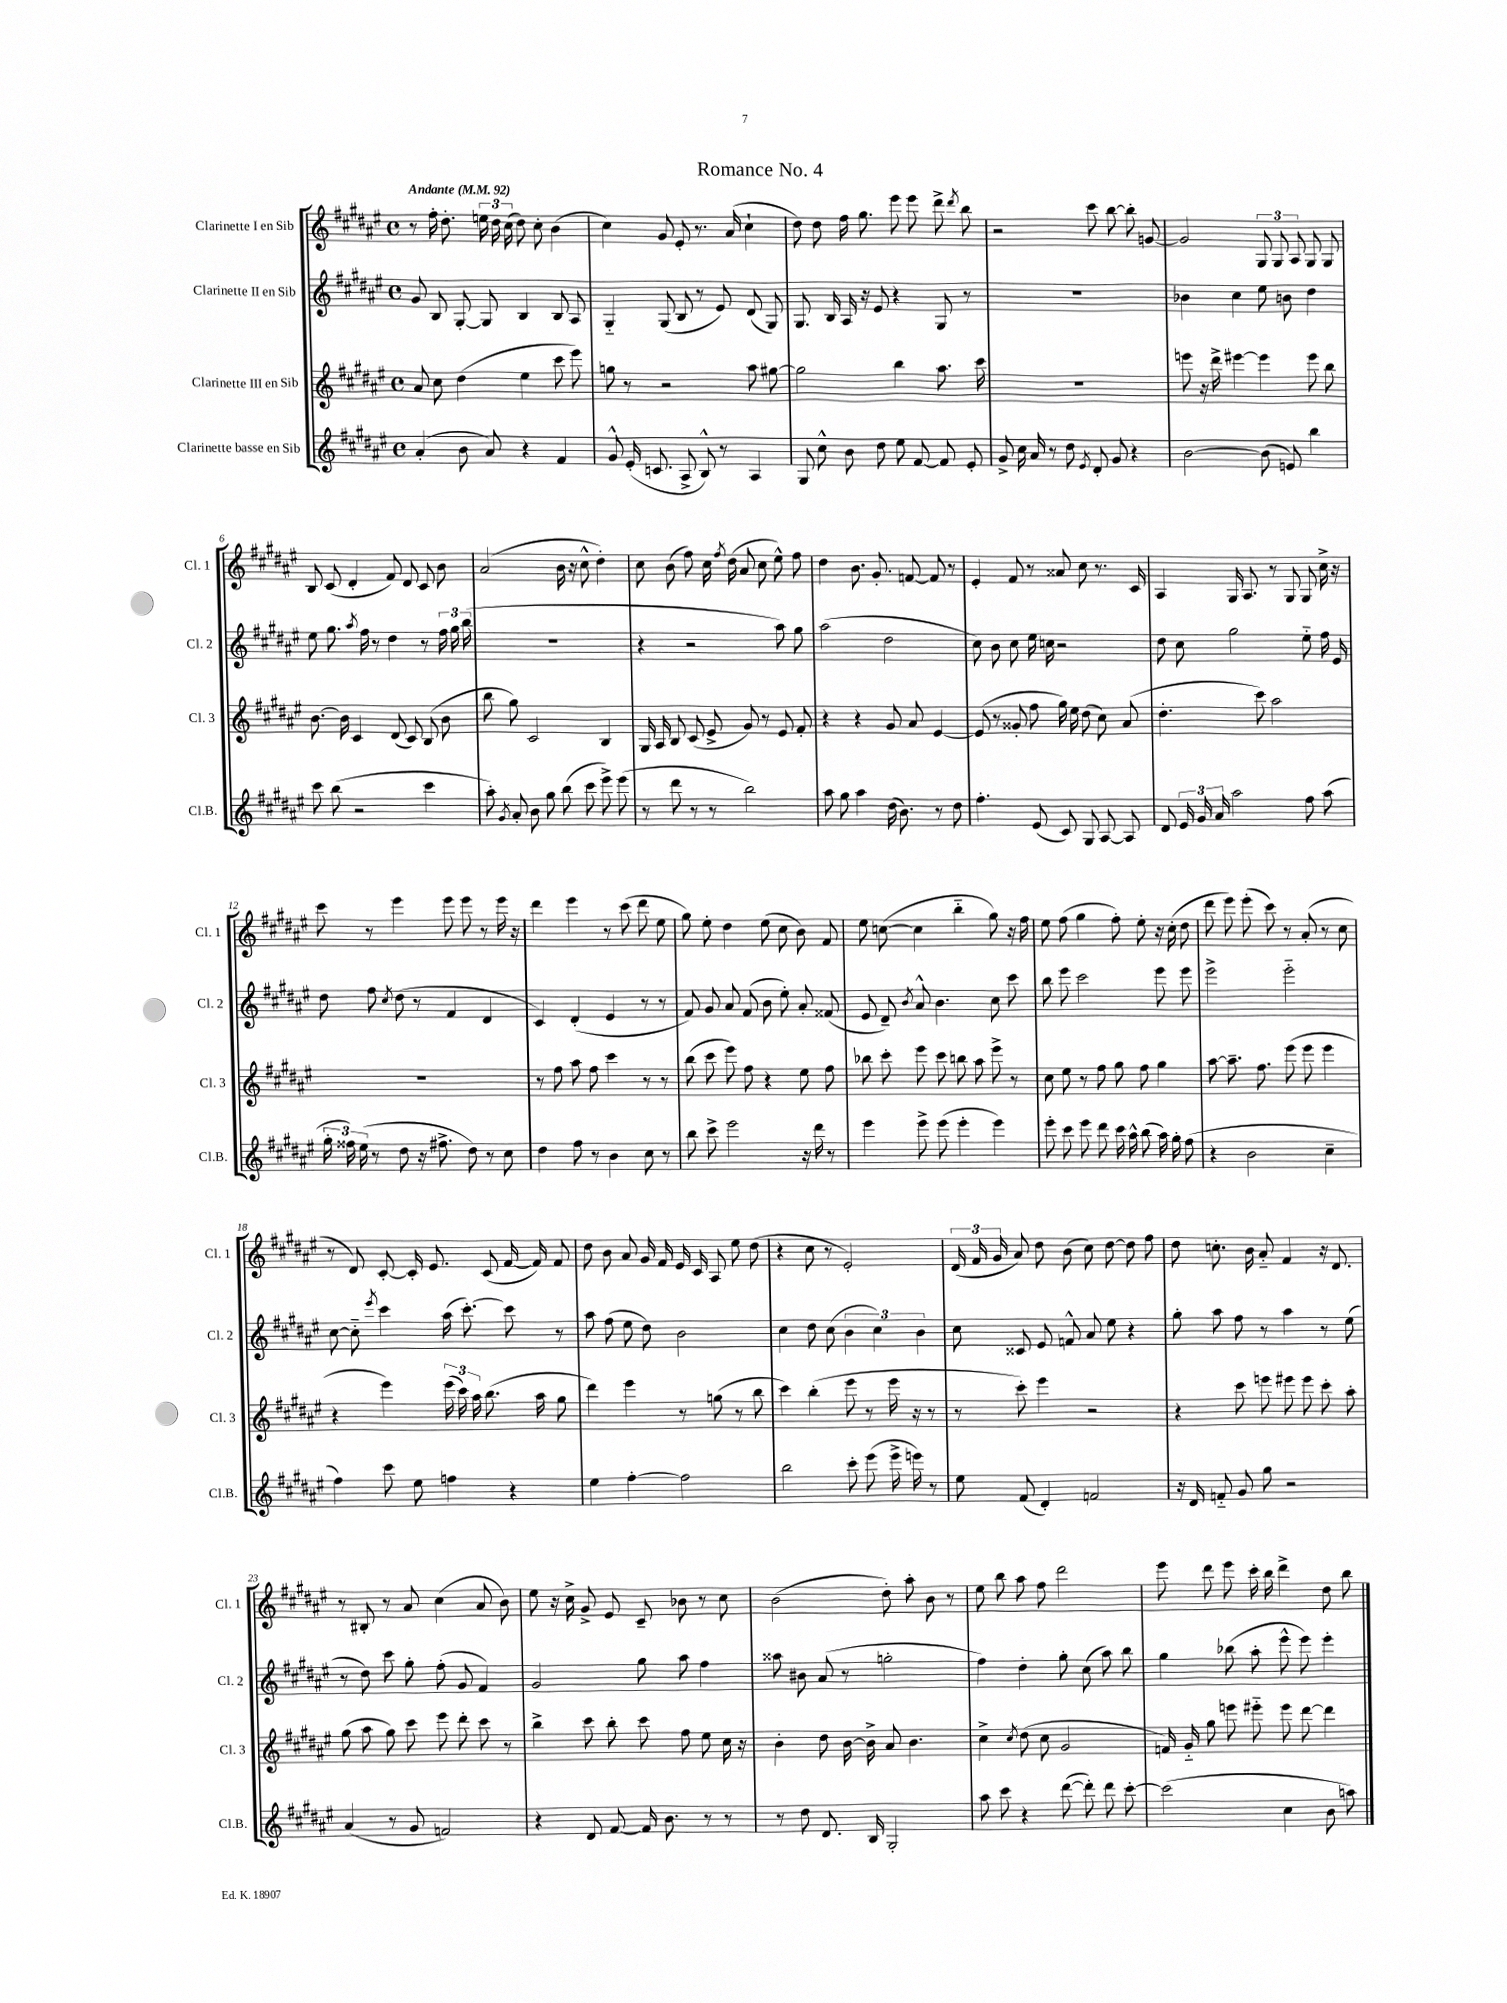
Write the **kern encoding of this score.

**kern	**kern	**kern	**kern
*part4	*part3	*part2	*part1
*staff4	*staff3	*staff2	*staff1
*I"Clarinette basse en Sib	*I"Clarinette III en Sib	*I"Clarinette II en Sib	*I"Clarinette I en Sib
*I'Cl.B.	*I'Cl. 3	*I'Cl. 2	*I'Cl. 1
*clefG2	*clefG2	*clefG2	*clefG2
*k[f#c#g#d#a#e#]	*k[f#c#g#d#a#e#]	*k[f#c#g#d#a#e#]	*k[f#c#g#d#a#e#]
*M4/4	*M4/4	*M4/4	*M4/4
*met(c)	*met(c)	*met(c)	*met(c)
*MM92	*MM92	*MM92	*MM92
=1	=1	=1	=1
!	!	!	!LO:TX:a:B:t=Andante
(4a#'/	8a#/	8g#/	8r
.	8cc#\	8B/	16ff#'\
.	.	.	8.dd#'\
8b\	(4dd#\	[8G#'/	.
8a#/)	.	8G#/]	24een\
.	.	.	24dd#\
.	.	.	(24cc#\
4r	4ee#\	4B/	8dd#\)
.	.	.	8cc#'\
4f#/	8ccc#\	8B/	(4b\
.	8eee#\)	8A#/	.
=2	=2	=2	=2
8g#^^/	8ggn\	4G#/	4cc#\)
(16e#'/	8r	.	.
8.cn/	.	.	.
.	2r	(8G#/	8g#/
8A#^/	.	8B/	8e#'/
8B^^/)	.	8r	8.r
8r	.	8e#/)	.
.	.	.	(16a#/
4A#/	8aa#\	(8d#/	4cc#`\
.	[8gg#X\	8G#/)	.
=3	=3	=3	=3
8G#/	2gg#\]	8.G#/	8dd#\)
8cc#^^\	.	.	8dd#\
.	.	16B/	.
8b\	.	16A#/	16ff#\
.	.	16r	8.gg#\
8dd#\	.	8e#/	.
8ee#\	4bb\	4r	8eee#\
[8f#/	.	.	8eee#\
8f#/]	8.aa#\	8G#/	8ddd#^\
.	.	.	8qddd#/
8e#'/	.	8r	8bb\
.	16ccc#\	.	.
=4	=4	=4	=4
8g#^/	1r	1r	2r
16cc#\	.	.	.
16a#/	.	.	.
8r	.	.	.
8dd#\	.	.	.
8qe#/	.	.	.
8d#'/	.	.	8ccc#\
8g#/	.	.	[8bb\
4r	.	.	8bb'\]
.	.	.	[8gn/
=5	=5	=5	=5
[2b\	8eeen\	4b-X\	2g/]
.	16r	.	.
.	16ddd#^\	.	.
.	[4eee#X\	4cc#\	.
(8b\]	4eee#\]	8ee#\	12G#/
.	.	.	12G#/
8en/)	.	8bn\	.
.	.	.	12A#/
4bb\	8eee#\	4dd#\	8G#/
.	8bb\	.	8G#/
!!LO:LB:g=z
=6	=6	=6	=6
8ccc#\	[8.b\	8ee#\	8B/
(8bb\	.	8.gg#\	(8c#/
.	16b\]	.	.
2r	4c#/	.	4d#'/
.	.	8qaa#/	.
.	.	16ff#\	.
.	.	8r	.
.	(8d#/	4dd#\	8f#/)
.	8c#/)	.	8d#/
4ccc#\	(8B/	8r	8c#/
.	8b\	24ff#\	8b\
.	.	24gg#\	.
.	.	(24bb\	.
=7	=7	=7	=7
8aa#'\)	8bb\	1r	(2a#/
8qg#/	.	.	.
8a#'/	8gg#\)	.	.
8b\	2c#/	.	.
8gg#\	.	.	.
(8bb\	.	.	16b\
.	.	.	16r
8ccc#\	.	.	8cc#^^\
8eee#^\)	4B/	.	4dd#'\)
(8eee#\	.	.	.
=8	=8	=8	=8
8r	16G#/	4r	8cc#\
.	16A#/	.	.
8ddd#\	8B/	.	(8b\
8r	(8c#/	2r	8ff#\)
8r	8e#^/	.	16cc#\
.	.	.	8qff#/
.	.	.	(16dd#\
2bb\)	8g#/)	.	8a#/
.	8r	.	8cc#\
.	8e#/	8aa#\)	8ee#^^\)
.	8f#'/	8gg#\	8ff#\
=9	=9	=9	=9
8aa#\	4r	(2aa#\	4dd#\
8gg#\	.	.	.
4aa#\	4r	.	8.b\
.	.	.	8.g#'/
(16dd#\	8g#/	2dd#\	.
8.b\)	.	.	.
.	8a#/	.	[8fn/
8r	[4e#/	.	8f/]
8dd#\	.	.	8r
=10	=10	=10	=10
4.ff#'\	(8e#/]	8cc#\)	4e#'/
.	8r	8b\	.
.	8g##X'/	8cc#\	8f#/
(8e#/	8ff#\	16ee#\	8r
.	.	16ccn\	.
8c#/)	16gg#\)	2r	8a##X/
.	16ee#\	.	.
8G#/	(8dd#\	.	8cc#\
[8A#/	8cc#\)	.	8.r
8A#/]	(8a#/	.	.
.	.	.	16c#/
=11	=11	=11	=11
8d#/	4.dd#'\	8dd#\	4A#/
24e#/	.	8cc#\	.
24g#/	.	.	.
24a#/	.	.	.
2aa#\	.	2gg#\	16G#/
.	.	.	8.A#/
.	8ccc#\)	.	.
.	2aa#\	.	8r
.	.	.	8G#/
8ff#\	.	8ee#\	8G#/
(8aa#\	.	16ff#\	16cc#^\
.	.	16e#/	16r
!!LO:LB:g=z
=12	=12	=12	=12
24gg#'\	1r	8dd#\	8ccc#\
24ff##X\)	.	.	.
(24ee#\	.	.	.
8r	.	8ff#\	8r
.	.	8qcc#/	.
8dd#\	.	(8dd#\	4eee#\
16r	.	8r	.
8.ff#X^\	.	.	.
.	.	4f#/	8eee#\
8dd#\)	.	.	8eee#\
8r	.	4d#/	8r
8cc#\	.	.	16eee#\
.	.	.	16r
=13	=13	=13	=13
4dd#\	8r	4c#/)	4ddd#\
.	8ff#\	.	.
8ff#\	8aa#\	(4d#'/	4eee#\
8r	8ff#\	.	.
4b\	4ccc#\	4e#/	8r
.	.	.	(8ccc#\
8cc#\	8r	8r	8ddd#\
8r	8r	8r	8ee#\
=14	=14	=14	=14
8bb\	(8bb\	8f#/)	8gg#\)
8ccc#^\	8ccc#\	8g#/	8ee#'\
2eee#\	8eee#\)	8a#/	4dd#\
.	8ff#\	(8f#/	.
.	4r	8b\	(8ee#\
.	.	8ee#'\)	8cc#\
16r	8ee#\	8a#'/	8b\)
16ddd#\	.	.	.
8r	8ff#\	(8f##X/	8f#/
=15	=15	=15	=15
4eee#\	8bb-X\	8e#/	8ee#\
.	8ccc#'\	8d#~/)	([8ccn\
.	.	8qb/	.
8eee#^\	8eee#\	8a#^^/	4cc\]
(8eee#\	8ccc#\	4.b\	.
4eee#'\	8bbn\	.	4bb\
.	8aa#\	.	.
4eee#\)	8eee#^\	8cc#\	8gg#\)
.	8r	8ccc#\	16r
.	.	.	16ff#\
=16	=16	=16	=16
8eee#'\	8cc#\	8bb\	8ee#\
8ccc#\	8ee#\	8eee#\	(8ff#\
8eee#\	8r	2ccc#\	4gg#\
8ddd#\	8ff#\	.	.
16ccc#\	8gg#\	.	8ff#'\)
16aa#^^\	.	.	.
(8bb\	8ff#\	.	8ee#'\
16aa#\)	4gg#\	8eee#\	16r
16gg#'\	.	.	(16cc#'\
(8ff#\	.	8eee#\	8dd#\
=17	=17	=17	=17
4r	[8aa#\	2eee#^\	8ddd#\
.	8.aa#~\]	.	8eee#\)
2b\	.	.	(8eee#'\
.	8.ff#\	.	.
.	.	.	8ccc#\)
.	(8eee#\	2eee#\	8r
.	8eee#\	.	(8a#'/
4cc#~\	4eee#\	.	8r
.	.	.	8cc#\
!!LO:LB:g=z
=18	=18	=18	=18
4ff#\)	4r	[8cc#\	8r
.	.	8cc#\]	8d#/)
.	.	8qeee#/	.
8ccc#\	4eee#\)	4ccc#\	[8c#'/
8ee#\	.	.	16c#'/]
.	.	.	8.e#/
4ffn\	(24eee#\	(16aa#\	.
.	24ccc#\)	.	.
.	.	[8.ccc#'\)	.
.	24aa#\	.	.
.	(8.bb\	.	(8c#/
4r	.	8ccc#\]	[16f#/
.	16aa#\	.	16f#/])
.	8gg#\	8r	8f#/
=19	=19	=19	=19
4ee#\	4ddd#\)	8aa#\	8dd#\
.	.	(8ff#\	8b\
[4ff#'\	4eee#\	8ee#\	8a#/
.	.	8dd#\)	16g#/
.	.	.	16f#/
2ff#\]	8r	2b\	16e#/
.	.	.	16c#/
.	(8ggn\	.	8A#/
.	8r	.	8ee#\
.	8bb\	.	(8dd#\
=20	=20	=20	=20
2bb\	4ccc#\)	4cc#\	4r
.	(4bb'\	8dd#\	8cc#\
.	.	(8cc#\	8r
8ccc#'\	8eee#\	6b\	2e#'/)
(8eee#\	8r	.	.
.	.	6cc#\)	.
16eee#^\	16eee#\	.	.
16eeen\)	16r	.	.
.	.	6b\	.
8r	8r	.	.
=21	=21	=21	=21
8ee#\	8r	8cc#\	(24d#/
.	.	.	24f#/
.	.	.	24g#/
(8f#/	8ccc#'\)	8c##X/	8a#/)
4d#'/)	4eee#\	8e#/	8dd#\
.	.	8fn^^/	(8b\
2fn/	2r	8a#/	8cc#\)
.	.	8ee#\	[8dd#\
.	.	4r	8dd#\]
.	.	.	8ff#\
=22	=22	=22	=22
16r	4r	8gg#'\	8dd#\
16d#/	.	.	.
8fn/	.	8aa#\	8.ccn'\
8g#/	8ccc#\	8ff#\	.
.	.	.	16b\
8gg#\	8eeen\	8r	8a#/
2r	8eee#X\	4aa#\	4f#/
.	8eee#\	.	.
.	8ccc#'\	8r	16r
.	.	.	8.d#/
.	8aa#'\	(8ee#\	.
!!LO:LB:g=z
=23	=23	=23	=23
(4a#/	(8gg#\	8r	8r
.	8aa#\	8dd#\)	8B#X'/
8r	8gg#\)	8ccc#\	8r
8g#/	8ccc#\	8gg#'\	8a#/
2fn/)	8eee#\	(8ff#'\	(4cc#\
.	8ddd#'\	8g#/	.
.	8ccc#\	4f#/)	8a#/
.	8r	.	8b\)
=24	=24	=24	=24
4r	4bb^\	2g#/	8ee#\
.	.	.	16r
.	.	.	16cc#^\
8d#/	8ccc#\	.	8g#^/
[8f#/	8bb'\	.	8e#/
16f#/]	8ccc#\	8gg#\	8c#~/
8.b\	.	.	.
.	8ff#\	8aa#\	8b-X\
8r	8ee#\	4ff#\	8r
8r	16cc#\	.	8cc#\
.	16r	.	.
=25	=25	=25	=25
8r	4b'\	8aa##X\	(2b\
8dd#\	.	8b#X\	.
8.d#/	8dd#\	(8a#/	.
.	[16b\	8r	.
16B/	16b^\]	.	.
2G#'/	8a#/	2ggn'\	8dd#'\)
.	4.b\	.	8aa#'\
.	.	.	8b\
.	.	.	8r
=26	=26	=26	=26
8aa#\	4cc#^\	4ff#\)	8ee#\
8ccc#\	.	.	8bb\
.	8qcc#/	.	.
4r	(8dd#\	4dd#'\	8aa#\
.	8cc#\	.	8ff#\
([8ddd#\	2g#/	8gg#'\	2ddd#\
8ddd#'\])	.	(8cc#\	.
8ddd#\	.	8aa#\)	.
[8ccc#'\	.	8bb\	.
=27	=27	=27	=27
(2ccc#\]	16fn/)	4gg#\	8eee#\
.	16g#/	.	.
.	8gg#\	.	8ddd#\
.	8eeen\	(8bb-X\	8eee#\
.	8eee#X\	8aa#'\	16ccc#'\
.	.	.	16bb\
4cc#\	8eee#\	8eee#^^\	4ddd#^\
.	[8ddd#\	8eee#\)	.
8b\	4ddd#\]	4eee#'\	8dd#\
8aan\)	.	.	8bb\
==	==	==	==
*-	*-	*-	*-
